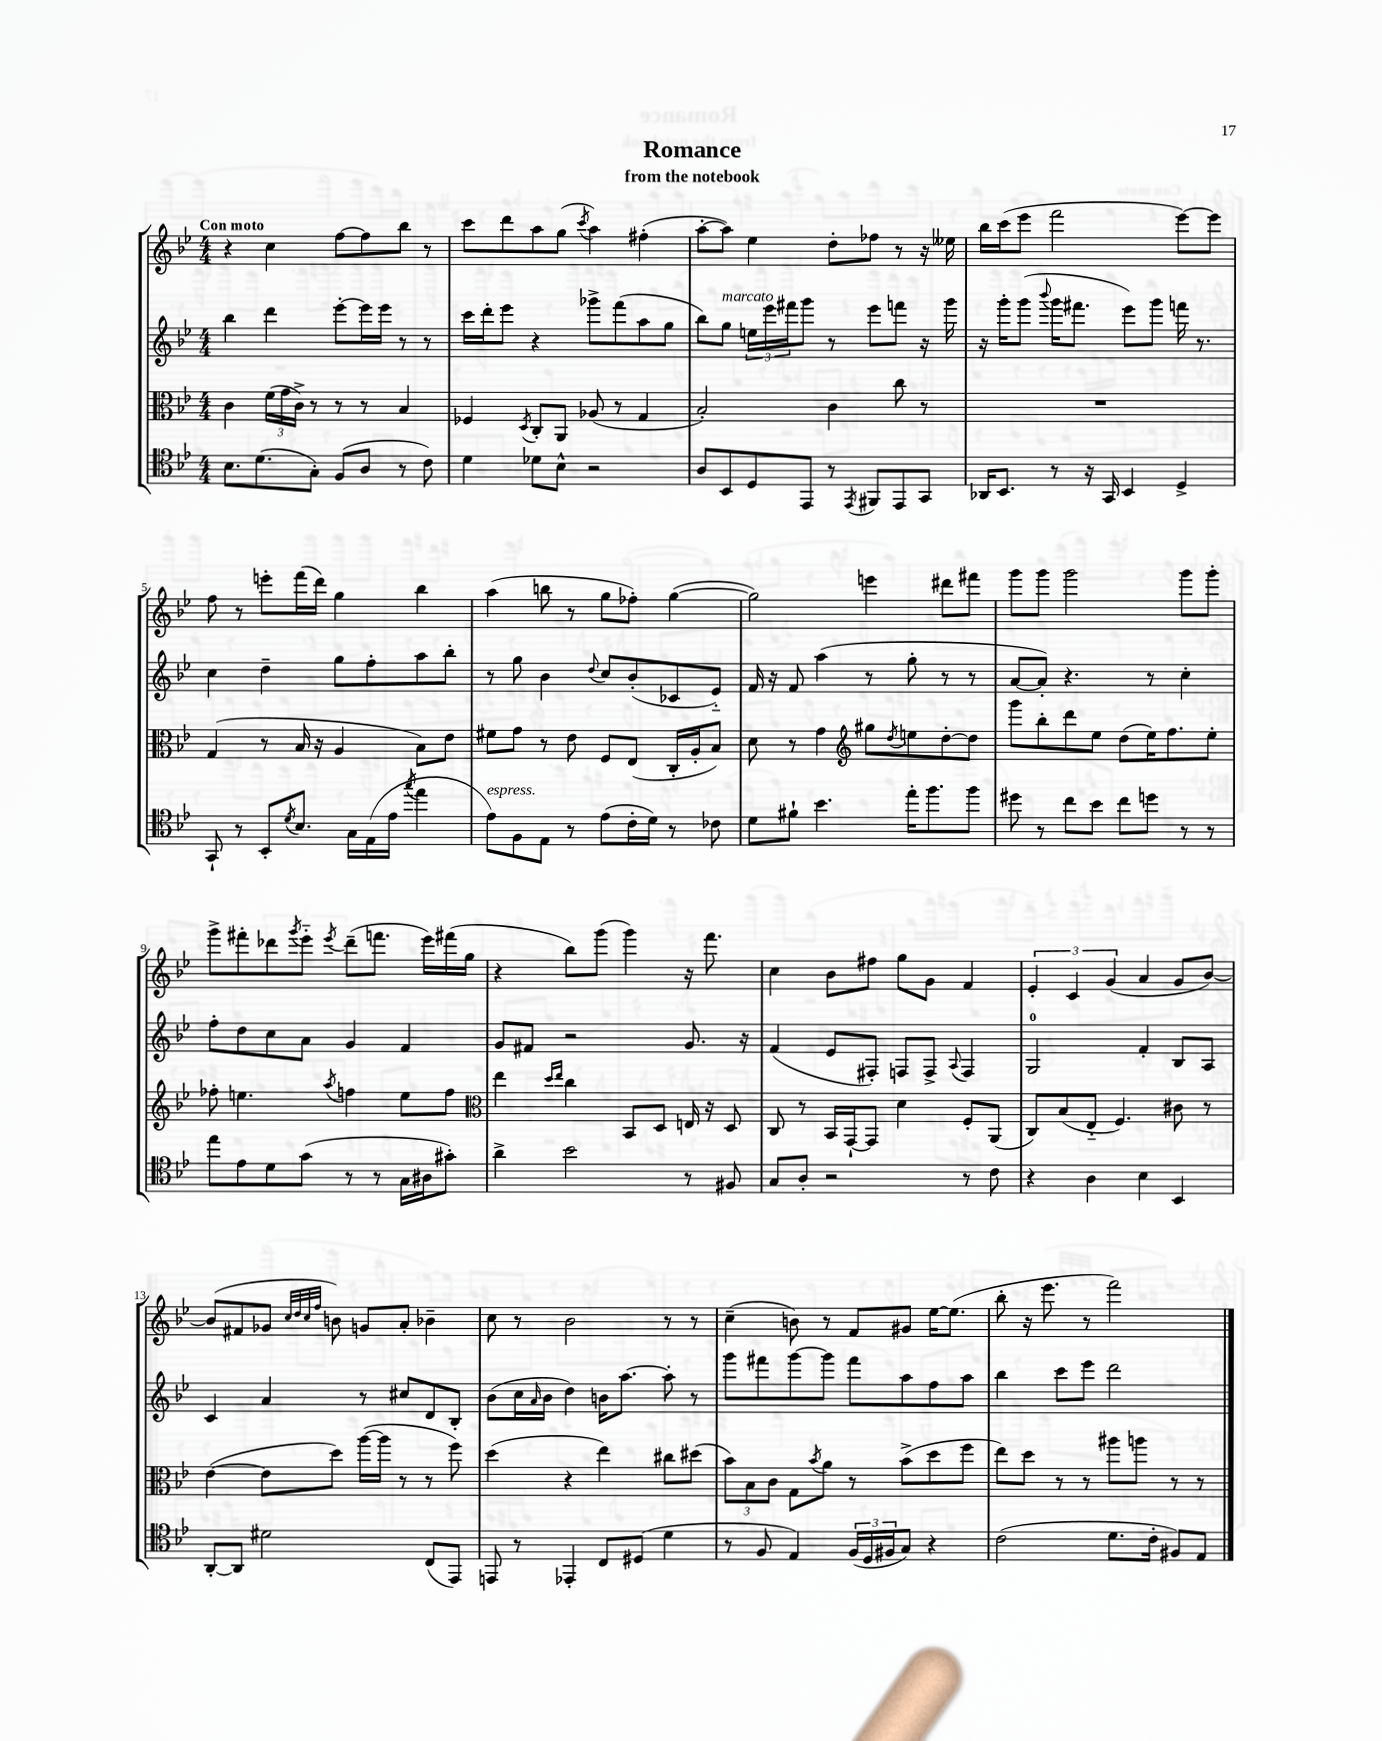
\header { title = "Romance" subtitle = "from the notebook" }
<<
\new StaffGroup <<
\new Staff = "s0" {
    \clef treble \key bes \major \numericTimeSignature \time 4/4 \tempo "Con moto"
    r4 c''4 f''8~ f''8 bes''8 r8 |
    c'''8 d'''8 a''8 g''8( \acciaccatura { c'''8 } a''4) fis''4-.( |
    a''8~-. a''8) ees''4 d''8-. fes''8 r8 r16 eeses''16 |
    bes''16 c'''16( ees'''8 f'''2 ees'''8~) ees'''8 |
    f''8 r8 e'''8-. f'''16( d'''16) g''4 bes''4 |
    a''4( b''8 r8 g''8 fes''8-.) g''4~( |
    g''2) e'''4 dis'''8 fis'''8 |
    g'''8 g'''8 g'''2 g'''8 g'''8-. |
    g'''8-> fis'''8-. des'''8 \acciaccatura { g'''8 } ees'''8-_ \acciaccatura { ees'''8 } des'''8--( f'''8. ees'''16) fis'''16( g''16 |
    r4 bes''8) g'''8( g'''4) r16 f'''8. |
    c''4 bes'8 fis''8 g''8 g'8 f'4 |
    \tuplet 3/2 { ees'4-. c'4 g'4( } a'4 g'8 bes'8~) |
    bes'8( fis'8 ges'8 \grace { c''32 d''32 c''32 f''32 } b'8) g'8 a'8-. bes'4-- |
    c''8 r8 bes'2 r8 r8 |
    c''4--( b'8) r8 f'8 gis'8 ees''16~ ees''8.( |
    bes''8-. r16 ees'''8. r8 f'''2) \bar "|." |
}
\new Staff = "s1" {
    \clef treble \key bes \major \numericTimeSignature \time 4/4
    bes''4 d'''4 ees'''8~-. ees'''16 ees'''16 r8 r8 |
    c'''16 d'''16-. ees'''8 r4 ges'''8-> f'''8( a''8 g''8 |
    bes''8) g''8^\markup { \italic "marcato" } \tuplet 3/2 { e''16 ees'''16 fis'''16 } g'''8 r8 ees'''8 f'''8 r16 g'''16 |
    r16 g'''16-. g'''8( \appoggiatura { bes'''8 } g'''16 fis'''8. ees'''8) g'''8 f'''16 r8. |
    c''4 d''4-- g''8 f''8-. a''8 bes''8-. |
    r8 g''8 bes'4 \appoggiatura { d''8 } c''8 bes'8-.( ces'8 ees'8-_) |
    f'16 r16 f'8 a''4( r8 g''8-. r8 r8 |
    a'8~ a'8-.) r4. r8 c''4-. |
    f''8-. d''8 c''8 a'8 g'4 f'4 |
    g'8 fis'8 r2 g'8. r16 |
    f'4( ees'8 fis8-.) f8 f8-> \appoggiatura { a8 } f4 |
    g2-0 f'4-. bes8 a8 |
    c'4 a'4 r8 cis''8 d'8 bes8-. |
    bes'8( c''16 \grace { a'16 } bes'16 d''4) b'16 a''8.~ a''8-. r8 |
    g'''8 fis'''8 g'''8~ g'''8 fis'''8 a''8 f''8 a''8 |
    bes''4 c'''8 ees'''8 d'''2 \bar "|." |
}
\new Staff = "s2" {
    \clef alto \key bes \major \numericTimeSignature \time 4/4
    c'4 \tuplet 3/2 { f'16( g'16 c'16->) } r8 r8 r8 bes4 |
    fes4 \acciaccatura { d8 } c8-. a,8 aes8( r8 g4 |
    bes2-.) c'4 c''8 r8 |
    R1 |
    g4( r8 bes16 r16 a4 bes8) ees'8 |
    fis'8 g'8 r8 ees'8 f8 ees8( c16-. a16-. bes8) |
    d'8 r8 g'4 \clef treble gis''8 \acciaccatura { d''8 } e''8 d''8~-. d''8 |
    g'''8 bes''8-. d'''8 ees''8 d''8( ees''16) f''8. ees''8-. |
    fes''8-. e''4. \acciaccatura { a''8 } f''4 e''8 f''8 |
    \clef alto ees''4 \grace { d''16 ees''16 } c''4 bes,8 d8 e16 r16 d8 |
    c8 r8 bes,16 g,16~-! g,8 d'4 f8-. a,8( |
    c8) bes8( ees8-_ f4.) cis'8 r8 |
    ees'4~( ees'8 d''8) a''16~( a''16 r8 r8 f''8) |
    d''4( r4 ees''4) cis''8 dis''8( |
    \tuplet 3/2 { bes'8) bes8 c'8 } g8 \acciaccatura { bes'8 } a'8 r8 bes'8->( d''8 f''8 |
    ees''8) d''8 r8 r8 ais''8 a''8 r8 r8 \bar "|." |
}
\new Staff = "s3" {
    \clef tenor \key bes \major \numericTimeSignature \time 4/4
    bes8. d'8.( g8-.) f8( a8 r8 c'8) |
    d'4 des'8 bes8-^ r2 |
    a8 bes,8 d8 ees,8 r8 \acciaccatura { ees,8 } fis,8 ees,8 g,8 |
    aes,16 bes,8. r8 r16 g,16 bes,4 d4-> |
    g,8-! r8 bes,8-. \acciaccatura { d'8 } bes8. g16 ees16( ees'16 \acciaccatura { g''8 } ees''4 |
    ees'8^\markup { \italic "espress." }) f8 ees8 r8 ees'8( c'16-. d'16) r8 ces'8 |
    d'8 fis'8-! bes'4. ees''16-. f''8. f''8 |
    dis''8 r8 c''8 bes'8 c''8 d''8 r8 r8 |
    ees''8 ees'8 d'8 g'8( r8 r8 g16 ais16 gis'8-.) |
    a'4-> bes'2 r8 fis8 |
    g8 a8-. r2 r8 c'8 |
    r4 a4 bes4 bes,4 |
    a,8~-. a,8 dis'2 c8( ees,8) |
    e,8 r8 ees,4-. c8 dis8( d'4 |
    r8 f8 ees4) \tuplet 3/2 { f16( d16 fis16 } g8) r4 |
    c'2( d'8. c'16-. fis8) ees8 \bar "|." |
}
>>
>>
